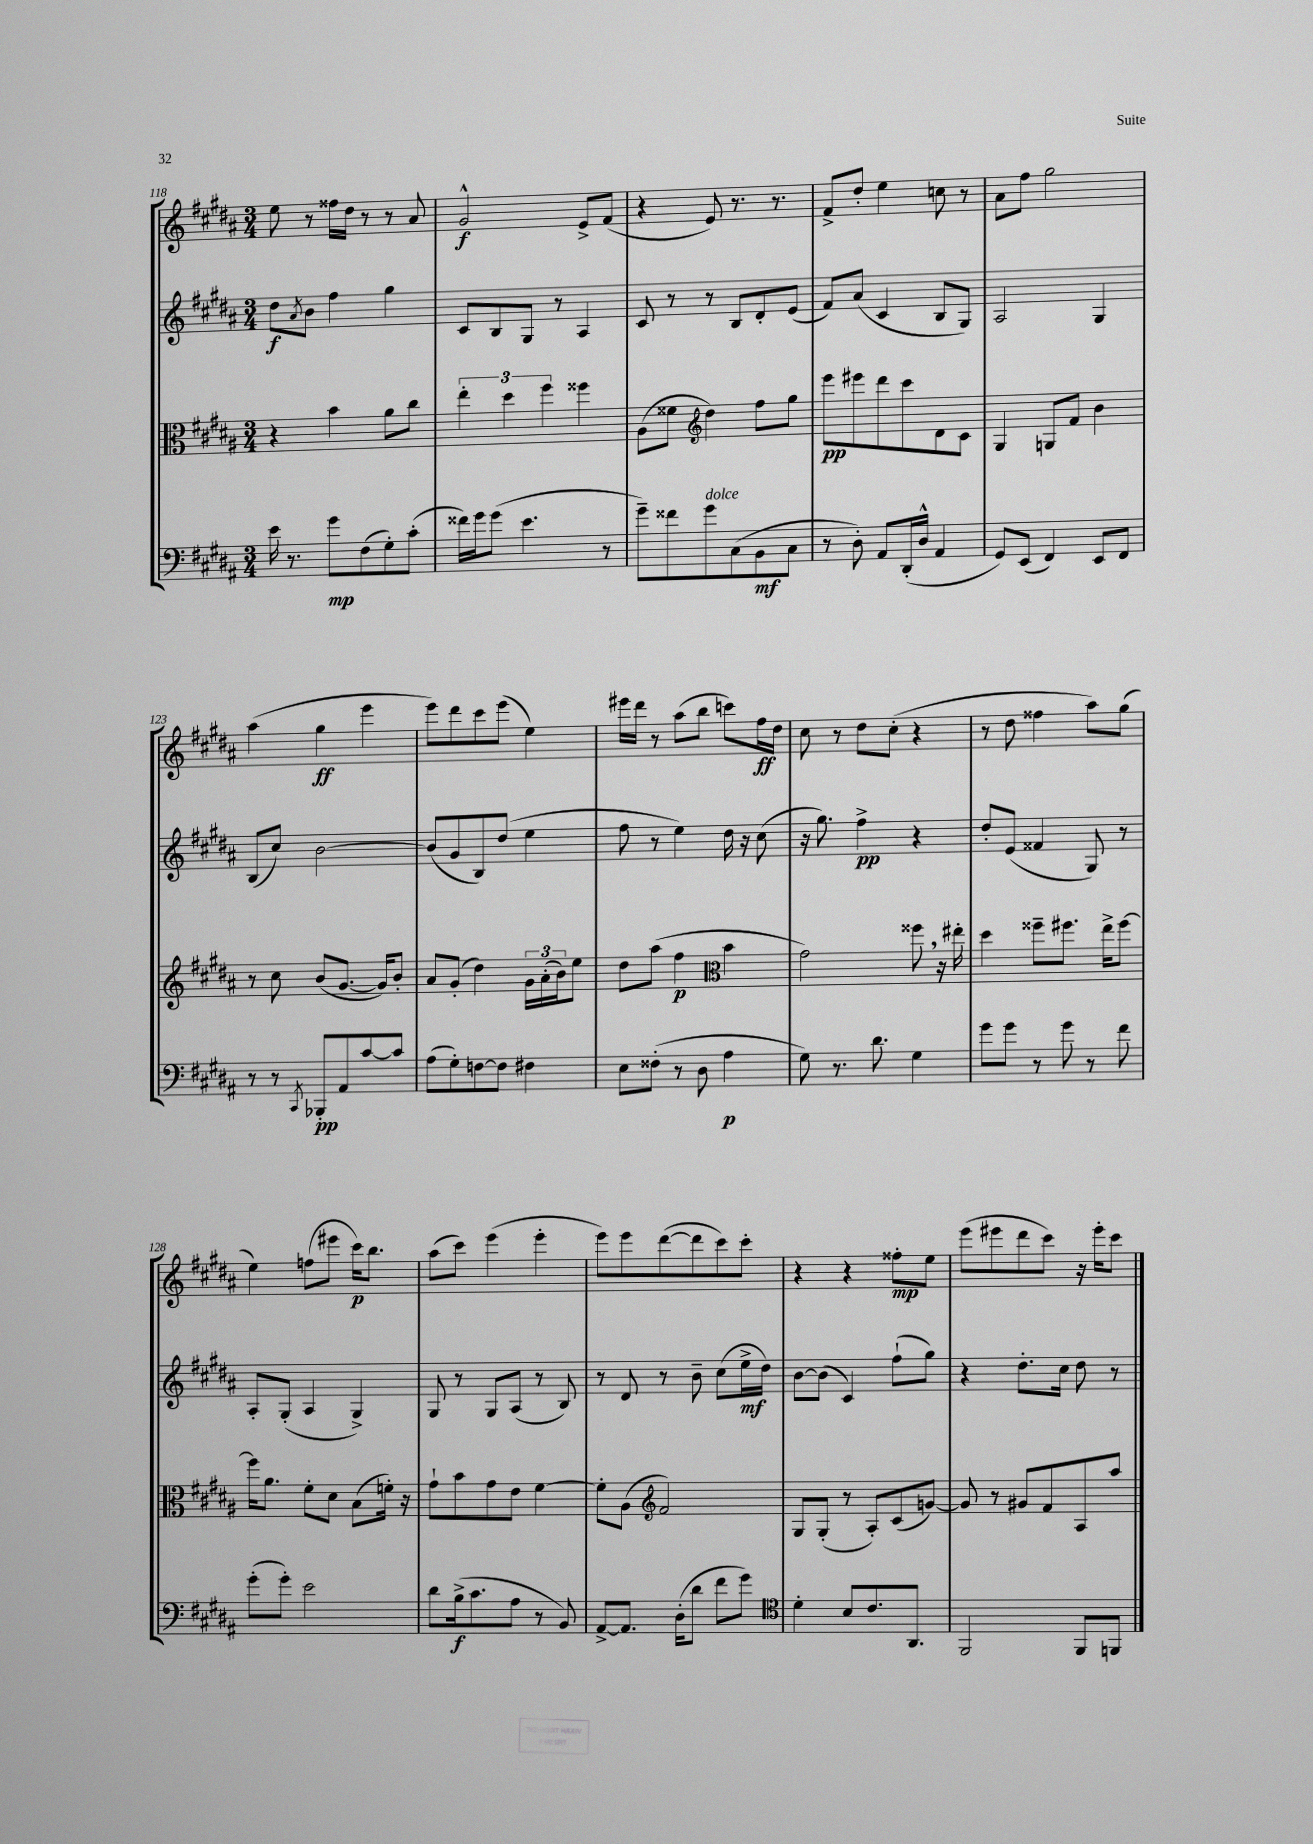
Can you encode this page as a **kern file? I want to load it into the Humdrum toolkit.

**kern	**dynam	**kern	**dynam	**kern	**dynam	**kern	**dynam
*part4	*part4	*part3	*part3	*part2	*part2	*part1	*part1
*staff4	*staff4	*staff3	*staff3	*staff2	*staff2	*staff1	*staff1
*clefF4	*	*clefC3	*	*clefG2	*	*clefG2	*
*k[f#c#g#d#a#]	*	*k[f#c#g#d#a#]	*	*k[f#c#g#d#a#]	*	*k[f#c#g#d#a#]	*
*M3/4	*	*M3/4	*	*M3/4	*	*M3/4	*
=118	=118	=118	=118	=118	=118	=118	=118
16e\	.	4r	.	8dd#\L	f	8ee\	.
8.r	.	.	.	.	.	.	.
.	.	.	.	8qa#/	.	.	.
.	.	.	.	8b\J	.	8r	.
8g#\L	mp	4b\	.	4ff#\	.	16ff##X\LL	.
.	.	.	.	.	.	16dd#\JJ	.
(8F#\	.	.	.	.	.	8r	.
8G#'\)	.	8a#\L	.	4gg#\	.	8r	.
(8c#'\J	.	8cc#\J	.	.	.	8a#/	.
=119	=119	=119	=119	=119	=119	=119	=119
16f##X\LL)	.	6ee'\	.	8c#/L	.	2g#^^/	f
16g#\J	.	.	.	.	.	.	.
(8g#\J	.	.	.	8B/	.	.	.
.	.	6dd#\	.	.	.	.	.
4.e\	.	.	.	8G#/J	.	.	.
.	.	6ff#\	.	.	.	.	.
.	.	.	.	8r	.	.	.
.	.	4ff##X\	.	4A#/	.	8e^/L	.
8r	.	.	.	.	.	(8f#/J	.
=120	=120	=120	=120	=120	=120	=120	=120
8g#~\L)	.	(8A#\L	.	8c#/	.	4r	.
8f##X\	.	8f##X\J	.	8r	.	.	.
*	*	*clefG2	*	*	*	*	*
!LO:TX:a:i:t=dolce	!	!	!	!	!	!	!
8g#\	.	4dd#\)	.	8r	.	8e/)	.
(8C#\	.	.	.	8B/L	.	8.r	.
8BB\	mf	8ff#\L	.	8d#'/	.	.	.
.	.	.	.	.	.	8.r	.
8C#\J	.	8gg#\J	.	(8e/J	.	.	.
=121	=121	=121	=121	=121	=121	=121	=121
8r	.	8eee\L	pp	8f#/L)	.	8f#^/L	.
8D#'\)	.	8eee#X\	.	(8a#/J	.	8dd#'/J	.
8AA#/L	.	8ddd#\	.	4c#/	.	4ee\	.
(16DD#'/L	.	8ccc#\	.	.	.	.	.
16D#^^/JJ	.	.	.	.	.	.	.
4AA#/	.	8d#\	.	8B/L	.	8ccn\	.
.	.	8c#\J	.	8G#/J)	.	8r	.
=122	=122	=122	=122	=122	=122	=122	=122
8GG#/L)	.	4G#/	.	2A#/	.	8a#\L	.
(8EE/J	.	.	.	.	.	8ff#\J	.
4FF#/)	.	8Gn/L	.	.	.	2gg#\	.
.	.	8f#/J	.	.	.	.	.
8EE/L	.	4b\	.	4G#/	.	.	.
8FF#/J	.	.	.	.	.	.	.
!!LO:LB:g=z
=123	=123	=123	=123	=123	=123	=123	=123
8r	.	8r	.	(8B/L	.	(4aa#\	.
8r	.	8cc#\	.	8cc#/J)	.	.	.
8qCC#/	.	.	.	.	.	.	.
8BBB-X'/L	pp	(8b/L	.	[2b\	.	4gg#\	ff
8AA#/	.	[8.g#/J	.	.	.	.	.
[8c#/	.	.	.	.	.	4eee\	.
.	.	16g#/KL])	.	.	.	.	.
8c#/J]	.	8b'/J	.	.	.	.	.
=124	=124	=124	=124	=124	=124	=124	=124
(8A#\L	.	8a#/L	.	(8b/L]	.	8eee\L)	.
8G#'\)	.	(8g#'/J	.	8g#/	.	8ddd#\	.
[8Fn\	.	4dd#\)	.	8B/)	.	8ccc#\	.
8F\J]	.	.	.	(8dd#/J	.	(8eee\J	.
4F#X\	.	24g#\LL	.	4ee\	.	4ee\)	.
.	.	(24a#'\	.	.	.	.	.
.	.	24b\J)	.	.	.	.	.
.	.	8ee\J	.	.	.	.	.
=125	=125	=125	=125	=125	=125	=125	=125
8E\L	.	8dd#\L	.	8ff#\	.	16eee#X\LL	.
.	.	.	.	.	.	16ddd#\JJ	.
(8F##X'\J	.	(8aa#\J	.	8r	.	8r	.
8r	.	4ff#\	p	4ee\)	.	(8aa#\L	.
8D#\	.	.	.	.	.	8bb\J	.
*	*	*clefC3	*	*	*	*	*
4A#\	p	4b\	.	16dd#\	.	8cccn\L)	.
.	.	.	.	16r	.	.	.
.	.	.	.	(8cc#\	.	16ff#\L	ff
.	.	.	.	.	.	16dd#\JJ	.
=126	=126	=126	=126	=126	=126	=126	=126
8G#\)	.	2g#\)	.	16r	.	8cc#\	.
.	.	.	.	8.gg#\)	.	.	.
8.r	.	.	.	.	.	8r	.
.	.	.	.	4ff#^\	pp	8dd#\L	.
8.d#\	.	.	.	.	.	.	.
.	.	.	.	.	.	(8cc#'\J	.
4G#\	.	8ff##X,\	.	4r	.	4r	.
.	.	16r	.	.	.	.	.
.	.	16ee#X'\	.	.	.	.	.
=127	=127	=127	=127	=127	=127	=127	=127
8g#\L	.	4dd#\	.	8dd#'/L	.	8r	.
8g#\J	.	.	.	(8e/J	.	8dd#\	.
8r	.	8ff##X~\L	.	4f##X/	.	4ff##X\	.
8g#\	.	8.ff#X\J	.	.	.	.	.
8r	.	.	.	8G#/)	.	8aa#\L)	.
.	.	16ee^\KL	.	.	.	.	.
8f#\	.	[8ff#\J	.	8r	.	(8gg#\J	.
!!LO:LB:g=z
=128	=128	=128	=128	=128	=128	=128	=128
(8g#'\L	.	16ff#\KL]	.	8A#'/L	.	4ee\)	.
.	.	8.a#\J	.	.	.	.	.
8g#'\J)	.	.	.	(8G#'/J	.	.	.
2e\	.	8f#'\L	.	4A#/	.	(8ffn\L	.
.	.	8d#\J	.	.	.	8eee#X\J	.
.	.	(8B\L	.	4G#^/)	.	16ccc#\KL)	p
.	.	.	.	.	.	8.bb\J	.
.	.	16fn'\Jk)	.	.	.	.	.
.	.	16r	.	.	.	.	.
=129	=129	=129	=129	=129	=129	=129	=129
8d#\L	.	8g#`\L	.	8G#/	.	(8aa#\L	.
(16B^\k	f	8b\	.	8r	.	8ccc#\J)	.
8.c#\	.	.	.	.	.	.	.
.	.	8g#\	.	8G#/L	.	(4eee\	.
8A#\J	.	8e\J	.	(8A#/J	.	.	.
8r	.	[4f#\	.	8r	.	4eee'\	.
8BB/)	.	.	.	8B/)	.	.	.
=130	=130	=130	=130	=130	=130	=130	=130
[8AA#^/L	.	8f#'\L]	.	8r	.	8eee\L)	.
8.AA#/J]	.	(8A#\J	.	8d#/	.	8eee\	.
*	*	*clefG2	*	*	*	*	*
.	.	2f#/)	.	8r	.	([8ddd#\	.
(16D#'\KL	.	.	.	.	.	.	.
8d#\J	.	.	.	8b~\	.	8ddd#\]	.
8f#\L	.	.	.	(8cc#\L	.	8ccc#\)	.
8g#\J)	.	.	.	16ee^\L	mf	8ccc#'\J	.
.	.	.	.	16dd#\JJ)	.	.	.
=131	=131	=131	=131	=131	=131	=131	=131
*clefC4	*	*	*	*	*	*	*
4d#'\	.	8G#/L	.	[8b\L	.	4r	.
.	.	(8G#'/J	.	(8b\J]	.	.	.
8B/L	.	8r	.	4c#/)	.	4r	.
8.c#/	.	8A#'/L)	.	.	.	.	.
.	.	(8c#/	.	(8ff#`\L	.	8ff##X'\L	mp
8.AA#/J	.	.	.	.	.	.	.
.	.	[8gn/J)	.	8gg#\J)	.	8ee\J	.
=132	=132	=132	=132	=132	=132	=132	=132
2FF#/	.	8g/]	.	4r	.	(8eee\L	.
.	.	8r	.	.	.	8eee#X\	.
.	.	8g#X/L	.	8.dd#'\L	.	8ddd#\	.
.	.	8f#/	.	.	.	8ccc#\J)	.
.	.	.	.	16cc#\Jk	.	.	.
8FF#/L	.	8A#/	.	8dd#\	.	16r	.
.	.	.	.	.	.	16eee#'\KL	.
8FFn/J	.	8aa#/J	.	8r	.	8ccc#\J	.
==	==	==	==	==	==	==	==
*-	*-	*-	*-	*-	*-	*-	*-
